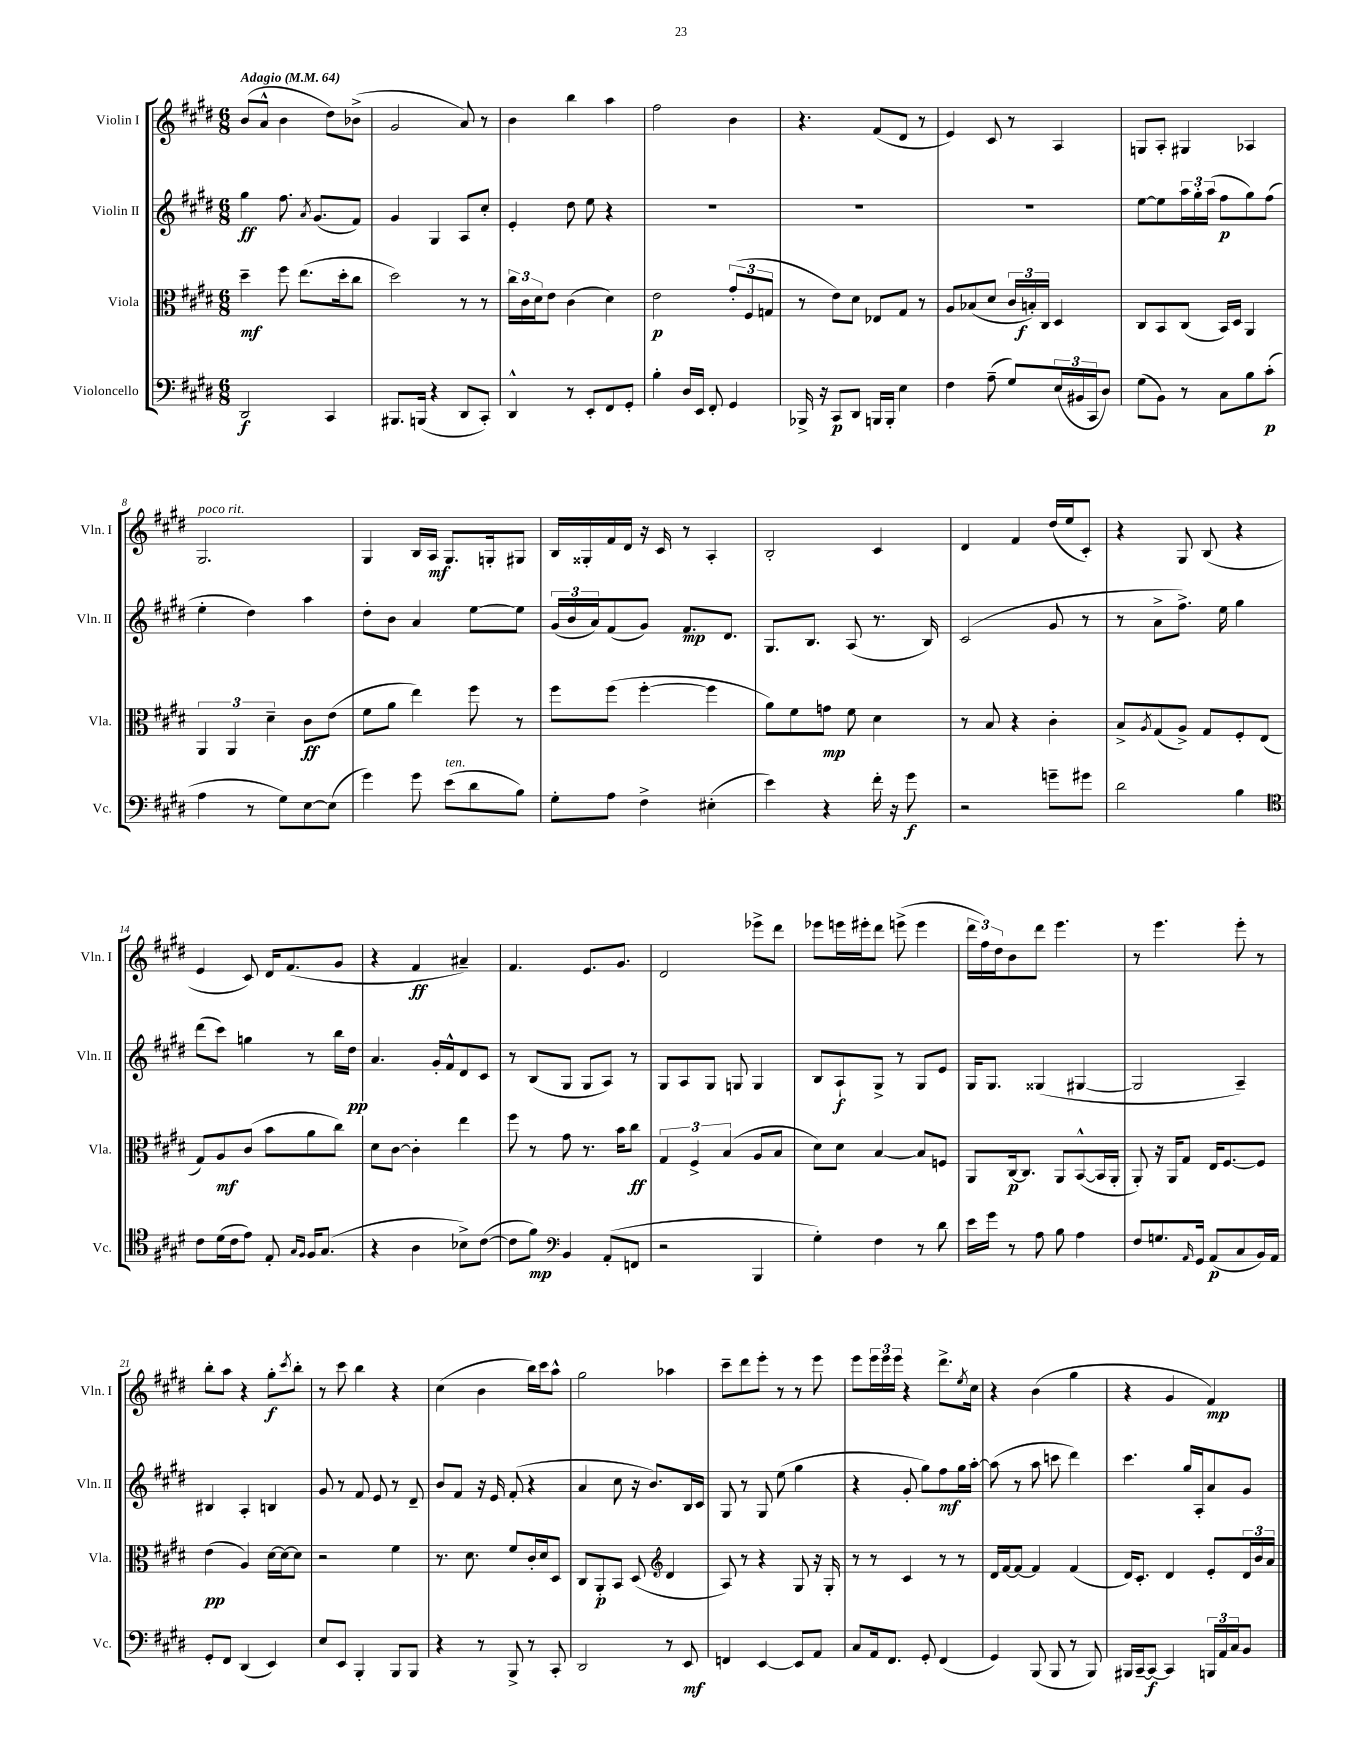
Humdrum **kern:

**kern	**kern	**kern	**kern
*staff4	*staff3	*staff2	*staff1
*clefF4	*clefC3	*clefG2	*clefG2
*k[f#c#g#d#]	*k[f#c#g#d#]	*k[f#c#g#d#]	*k[f#c#g#d#]
*M6/8	*M6/8	*M6/8	*M6/8
*MM64	*MM64	*MM64	*MM64
2DD#	4dd#~	4gg#	(8b
.	.	.	8a^^
.	8ff#	8.ff#	4b
.	(8.ee	.	.
.	.	8qa	.
.	.	(8.g#	.
4CC#	.	.	8dd#)
.	16dd#'	.	.
.	8cc#	8f#)	(8b-^
=	=	=	=
8.BBB#	2dd#)	4g#	2g#
(16BBB	.	.	.
4r	.	4G#	.
8DD#	8r	8A	8a)
8CC#')	8r	8cc#'	8r
=	=	=	=
4DD#^^	24cc#	4e'	4b
.	24c#	.	.
.	24d#	.	.
.	8e	.	.
8r	(4c#	8dd#	4bb
8EE'	.	8ee	.
8FF#	4d#)	4r	4aa
8GG#'	.	.	.
=	=	=	=
4B'	2e	2.r	2ff#
16D#	.	.	.
16EE	.	.	.
8FF#'	.	.	.
4GG#	(12g#'	.	4b
.	12F#	.	.
.	12G	.	.
=	=	=	=
16BBB-^	8r	2.r	4.r
16r	.	.	.
8CC#	8e)	.	.
8DD#	8d#	.	.
16BBB	8E-	.	(8f#
16BBB'	.	.	.
4E	8G#	.	8d#
.	8r	.	8r
=	=	=	=
4F#	8A	2.r	4e)
.	(8B-	.	.
(8A~	8d#	.	8c#
8G#)	24c#	.	8r
.	24B')	.	.
.	24C#	.	.
(24E	4D#	.	4A
24BB#	.	.	.
24CC#	.	.	.
8D#)	.	.	.
=	=	=	=
(8G#	8C#	[8ee	8G
8BB)	8BB	8ee]	8A'
8r	(8C#	24aa	4G#
.	.	24gg#'	.
.	.	(24aa	.
8C#	16BB)	8ff#	.
.	16D#	.	.
8B	4AA	8gg#)	4A-
(8c#'	.	(8ff#	.
=	=	=	=
4A	6AA	4ee'	2.G#
.	6AA	.	.
8r	.	4dd#)	.
.	6d#~	.	.
8G#)	.	.	.
[8E	8c#	4aa	.
(8E]	(8e	.	.
=	=	=	=
4g#)	8f#	8dd#'	4G#
.	8a	8b	.
8g#	4ee)	4a	16B
.	.	.	16A
(8e	.	.	8.G#
8d#	8ff#	[8ee	.
.	.	.	16G'
8B)	8r	8ee]	8G#
=	=	=	=
8G#'	8ff#	(24g#	16B
.	.	24b	.
.	.	.	16G##'
.	.	24a)	.
8A	(8ff#	(8f#	16f#
.	.	.	16d#
4F#^	[4ff#'	8g#)	16r
.	.	.	16c#
.	.	8.f#	8r
(4E#'	4ff#]	.	4A'
.	.	8.d#	.
=	=	=	=
4e)	8a)	8.G#	2B'
.	8f#	.	.
.	.	8.B	.
4r	8g	.	.
.	8f#	(8A	.
16f#'	4d#	8.r	4c#
16r	.	.	.
8g#	.	.	.
.	.	16B)	.
=	=	=	=
2r	8r	(2c#	4d#
.	8B	.	.
.	4r	.	4f#
8g~	4c#'	8g#	(16dd#
.	.	.	16ee
8g#	.	8r	8c#')
=	=	=	=
2d#	8B^	8r	4r
.	8qA	.	.
.	(8G#	8a^	.
.	8A^)	8.ff#^)	8G#
.	8G#	.	(8B
.	.	16ee	.
4B	8F#'	4gg#	4r
.	(8E	.	.
=	=	=	=
*clefC4	*	*	*
8c#	8G#)	(8ddd#	4e
(16d#	8A	8ccc#)	.
16c#	.	.	.
8e)	(8c#	4gg	8c#)
8E'	8b	.	16d#
.	.	.	(8.f#
16qqG#	.	.	.
16qqF#	.	.	.
16F#	8a	8r	.
(8.G#	.	.	.
.	8cc#)	16bb	8g#
.	.	16dd#	.
=	=	=	=
4r	8d#	4.a	4r
.	[8c#	.	.
4A	4c#']	.	4f#
.	.	16g#'	.
.	.	16f#^^	.
8B-^)	4ee	8d#	4a#~)
([8c#	.	8c#	.
=	=	=	=
8c#]	8ff#	8r	4.f#
8f#)	8r	(8B	.
*clefF4	*	*	*
4BB	8g#	8G#	.
.	8.r	8G#	8.e
(8AA'	.	8A)	.
.	16b	.	8.g#
8FF	8cc#	8r	.
=	=	=	=
2r	6G#	8G#	2d#
.	.	8A	.
.	6F#^	.	.
.	.	8G#	.
.	(6B	.	.
.	.	8G	.
4BBB	8A	4G	8eee-^
.	8B	.	8ddd#
=	=	=	=
4G#')	8d#)	8B	8eee-
.	8d#	8A`	16eee
.	.	.	16eee#'
4F#	[4B	8G#^	8ddd#
.	.	8r	(8eee^
8r	8B]	8G#	4eee
8d#	8F	8e	.
=	=	=	=
16e	8AA	16G#	24ddd#
.	.	.	24ff#)
16g#	.	8.G#	.
.	.	.	24dd#
8r	[16C#	.	8b
.	8.C#]	.	.
8A	.	(4G##	8ddd#
8B	8AA	.	4.eee
4A	([8BB^^	[4G#	.
.	16BB]	.	.
.	16AA'	.	.
=	=	=	=
8F#	8AA')	2G#]	8r
8.G	16r	.	4.eee
.	16AA	.	.
.	8G#	.	.
16qqAA	.	.	.
16GG#	.	.	.
(8AA	16E	.	.
.	[8.F#	.	.
8C#	.	4A~)	8eee'
16BB)	8F#]	.	8r
16AA	.	.	.
=	=	=	=
8GG#'	(4e	4B#	8bb'
8FF#	.	.	8aa
(4DD#	4A)	4A'	4r
4EE)	[16d#	4B	8gg#'
.	16d#_	.	.
.	.	.	8qccc#
.	8d#]	.	8bb'
=	=	=	=
8E	2r	8g#	8r
8EE	.	8r	8ccc#
4BBB'	.	8f#	4bb
.	.	8e	.
8BBB	4f#	8r	4r
8BBB	.	8d#~	.
=	=	=	=
4r	8.r	8b	(4cc#
.	.	8f#	.
.	8.d#	.	.
8r	.	16r	4b
.	.	16e	.
8BBB^	8f#	(8f#'	.
8r	16c#'	4r	16bb)
.	16d#	.	16ccc#
8CC#'	8D#	.	8aa^^
=	=	=	=
2DD#	8C#	4a	2gg#
.	8AA'	.	.
.	8BB	8cc#	.
.	(8D#	16r	.
.	.	8.b)	.
*	*clefG2	*	*
8r	4d#	.	4aa-
8EE	.	16B	.
.	.	16c#	.
=	=	=	=
4FF	8A)	8G#	8ccc#~
.	8r	8r	8ddd#
[4EE	4r	8G#	8eee'
.	.	(8ee	8r
8EE]	8G#	4gg#	8r
8AA	16r	.	8eee
.	16G#'	.	.
=	=	=	=
8C#	8r	4r	8eee
16AA	8r	.	24eee
.	.	.	24eee
8.FF#	.	.	.
.	.	.	24eee
.	4c#	8g#'	4r
8GG#'	.	8gg#)	.
(4FF#	8r	8ff#	8.ddd#^
.	8r	16gg#	.
.	.	.	8qee
.	.	[16aa'	16cc#
=	=	=	=
4GG#)	16d#	(8aa]	4r
.	[16f#	.	.
.	8f#_	8r	.
(8BBB	4f#]	8aa	(4b
8BBB	.	8ccc	.
8r	(4f#	4ddd#)	4gg#
8BBB)	.	.	.
=	=	=	=
16BBB#	16d#)	4.ccc#	4r
[16CC#~	8.c#'	.	.
8CC#_	.	.	.
4CC#]	4d#	.	4g#
.	.	16gg#	.
.	.	16A'	.
24BBB	8e'	8a	4f#)
24AA	.	.	.
24C#	.	.	.
8BB	24d#	8g#	.
.	24b	.	.
.	24a	.	.
==	==	==	==
*-	*-	*-	*-
